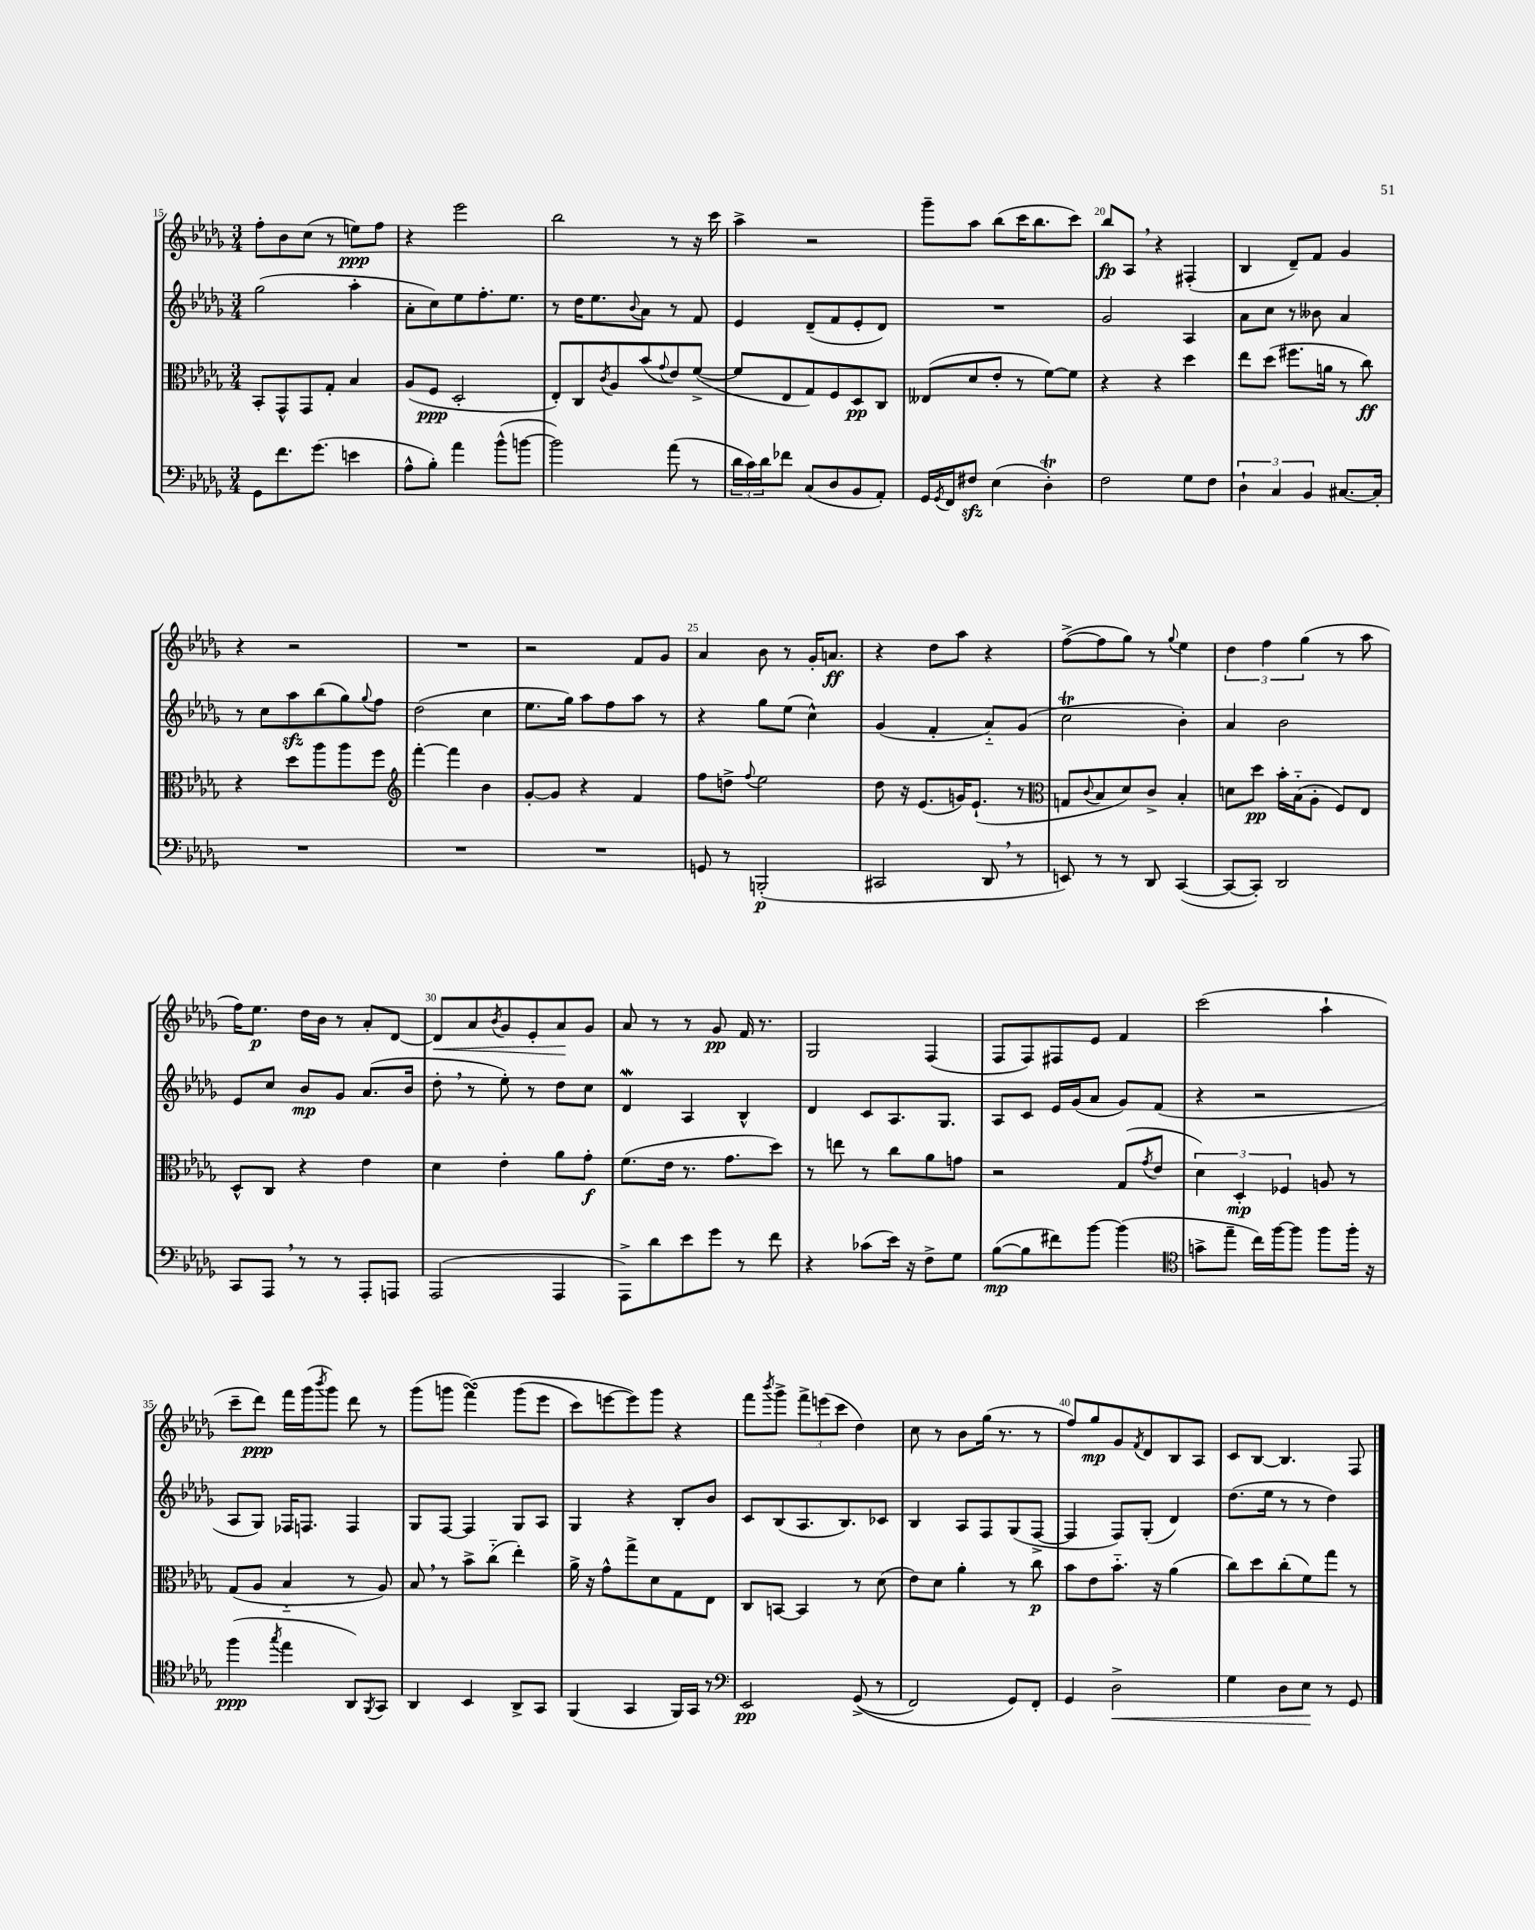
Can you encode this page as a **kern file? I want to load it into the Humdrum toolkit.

**kern	**kern	**kern	**kern
*staff4	*staff3	*staff2	*staff1
*clefF4	*clefC3	*clefG2	*clefG2
*k[b-e-a-d-g-]	*k[b-e-a-d-g-]	*k[b-e-a-d-g-]	*k[b-e-a-d-g-]
*M3/4	*M3/4	*M3/4	*M3/4
8GG-	8BB-'	(2gg-	8ff'
8.f	8GG-^^	.	8b-
.	8GG-	.	(8cc
(8.g-	.	.	.
.	8G-'	.	8r
4e	4B-	4aa-'	8ee)
.	.	.	8ff
=	=	=	=
8A-^^	(8A-	8a-'	4r
8B-')	8F	8cc)	.
4a-	2D-'	8ee-	2eee-
.	.	8.ff'	.
(8b-^^	.	.	.
.	.	8.ee-	.
[8b	.	.	.
=	=	=	=
2b])	8E-')	8r	2bb-
.	8C	16dd-	.
.	.	8.ee-	.
.	8qc	.	.
.	8A-	.	.
.	.	8qqb-	.
.	(8b-	8a-	.
.	8qqg-	.	.
(8a-	8e-)	8r	8r
8r	([8f^	8f	16r
.	.	.	16ccc
=	=	=	=
24d-	8f]	4e-	4aa-^
24c)	.	.	.
24d-	.	.	.
8f-	8E-	.	.
(8C	8G-)	(8d-~	2r
8D-	8F	8f	.
8BB-	8D-	8e-'	.
8AA-')	8C	8d-)	.
=	=	=	=
16GG-	(8E--	2.r	8ggg-~
8qGG-	.	.	.
16FF	.	.	.
8F#	8d-	.	8aa-
(4E-	8e-'	.	(8bb-
.	8r	.	16ccc
.	.	.	8.bb-
4D-')	[8f)	.	.
.	8f]	.	8ccc)
=	=	=	=
2F	4r	2g-	8bb-
.	.	.	8A-
.	4r	.	4r
8G-	4dd-	4A-	(4F#'
8F	.	.	.
=	=	=	=
6D-`	8ee-	8a-	4B-
.	(8dd-	8cc	.
6C	.	.	.
.	8.ff#	8r	8d-~)
6BB-	.	.	.
.	.	8b--	8f
.	16a	.	.
[8.C#	8r	4a-	4g-
.	8cc)	.	.
16C#']	.	.	.
=	=	=	=
2.r	4r	8r	4r
.	.	8cc	.
.	8dd-	8aa-	2r
.	8aa-	(8bb-	.
.	8aa-	8gg-)	.
.	.	8qqgg-	.
.	8ff	8ff	.
=	=	=	=
*	*clefG2	*	*
2.r	[4fff'	(2dd-	2.r
.	4fff]	.	.
.	4b-	4cc	.
=	=	=	=
2.r	[8g-'	8.ee-	2r
.	8g-]	.	.
.	.	16gg-)	.
.	4r	8aa-	.
.	.	8ff	.
.	4f	8aa-	8f
.	.	8r	8g-
=	=	=	=
8GG	8ff	4r	4a-
8r	8dd^	.	.
.	8qqff	.	.
(2BBB'	2ee-	8gg-	8b-
.	.	(8ee-	8r
.	.	4cc^^)	16g-'
.	.	.	8.a
=	=	=	=
2CC#	8dd-	(4g-	4r
.	16r	.	.
.	(8.e-	.	.
.	.	4f'	8dd-
.	16g)	.	8aa-
.	(8.e-`	.	.
8DD-	.	8a-'~)	4r
8r	8r	(8g-	.
=	=	=	=
*	*clefC3	*	*
8EE)	8G	2cc	([8ff^
.	8qqc	.	.
8r	8B-	.	8ff]
8r	8d-)	.	8gg-)
8DD-	8c^	.	8r
.	.	.	8qqgg-
([4CC	4B-'	4b-')	4ee-
=	=	=	=
8CC_	8d	4a-	6dd-
8CC'])	8dd-	.	.
.	.	.	6ff
2DD-	16b-'	2b-	.
.	(16B-'~	.	.
.	.	.	(6gg-
.	8A-'	.	.
.	8F)	.	8r
.	8E-	.	8aa-
=	=	=	=
8CC	8D-^^	8e-	16ff)
.	.	.	8.ee-
8AAA-	8C	8cc	.
8r	4r	8b-	16dd-
.	.	.	16b-
8r	.	8g-	8r
8AAA-'	4e-	(8.a-	8a-'
8AAA	.	.	[8d-
.	.	16b-	.
=	=	=	=
(2AAA-	4d-	8dd-'	8d-]
.	.	8r	8a-
.	.	.	8qb-
.	4e-'	8ee-')	8g-
.	.	8r	8e-'
4AAA-	8a-	8dd-	8a-
.	8g-'	8cc	8g-
=	=	=	=
8AAA-^)	(8.f	4d-	8a-
8d-	.	.	8r
.	16e-	.	.
8e-	8.r	4A-	8r
8g-	.	.	8g-
.	8.g-	.	.
8r	.	4B-^^	16f
.	.	.	8.r
8f	8dd-)	.	.
=	=	=	=
4r	8r	4d-	2G-
.	8ee	.	.
(8c-	8r	8c	.
16e-)	8cc	8.A-	.
16r	.	.	.
8F^	8a-	.	(4F
.	.	8.G-	.
8G-	8g	.	.
=	=	=	=
([8B-	2r	8A-	8F
8B-]	.	8c	8F)
8f#)	.	16e-	8F#
.	.	(16g-	.
[8b-	.	8a-	8e-
(4b-]	(8G-	8g-)	4f
.	8qg-	.	.
.	8e-	(8f	.
=	=	=	=
*clefC4	*	*	*
8g^	6d-)	4r	(2ccc
8ee-~	.	.	.
.	6D-'	.	.
16cc)	.	2r	.
[16ff	.	.	.
.	6F-	.	.
8ff]	.	.	.
8ff	8A	.	4aa-`
16ff'	8r	.	.
16r	.	.	.
=	=	=	=
(4ff	(8G-	8A-	8ccc~
.	8A-	8G-)	8ddd-)
8qgg-	.	.	.
4ee-	4B-'~	16F-	16fff
.	.	8.F	(16ggg-
.	.	.	8qbbb-
.	.	.	8ggg-)
8AA-)	8r	4F	8ddd-
8qFF	.	.	.
8GG-	8A-)	.	8r
=	=	=	=
4AA-	8B-	8G-	(8ggg-
.	8r	[8F	8ggg
4BB-	8b-^	4F]	&(4fff)
.	(8cc'~	.	.
8AA-^	4ee-')	8G-	(8ggg
8GG-	.	8A-	8eee-
=	=	=	=
(4FF	16a-^	4G-	8ccc)
.	16r	.	.
.	8g-^^	.	[8eee
4GG-	8gg-^	4r	8eee]&)
.	8d-	.	8ggg-
16FF)	8G-	8B-'	4r
16GG-	.	.	.
8r	8E-	8b-	.
=	=	=	=
*clefF4	*	*	*
2EE-	8C	8c	8fff
.	.	.	8qbbb-
.	[8BB	(8B-	8ggg-^
.	4BB]	8.A-	12fff^
.	.	.	(12eee
.	.	.	12ccc
.	.	8.B-)	.
&((8GG-^	8r	.	4dd-)
8r	(8d-	8c-	.
=	=	=	=
2FF)	8e-)	4B-	8cc
.	8d-	.	8r
.	4a-'	8A-	8b-
.	.	8F	(16gg-
.	.	.	8.r
8GG-&)	8r	(8G-	.
8FF'	8cc	[8F^	8r
=	=	=	=
4GG-	8b-	4F]	8ff)
.	8e-	.	8gg-
2D-^	8.b-'~	8F)	8g-
.	.	.	8qf
.	.	(8G-'	8d-
.	16r	.	.
.	(4a-	4d-)	8B-
.	.	.	8A-
=	=	=	=
4G-	8cc)	(8.dd-	8c
.	8dd-	.	[8B-
.	.	16ee-	.
8D-	(8cc'	8r	4.B-]
8E-	8f)	8r	.
8r	8gg-	4dd-)	.
8GG-	8r	.	8F
==	==	==	==
*-	*-	*-	*-
